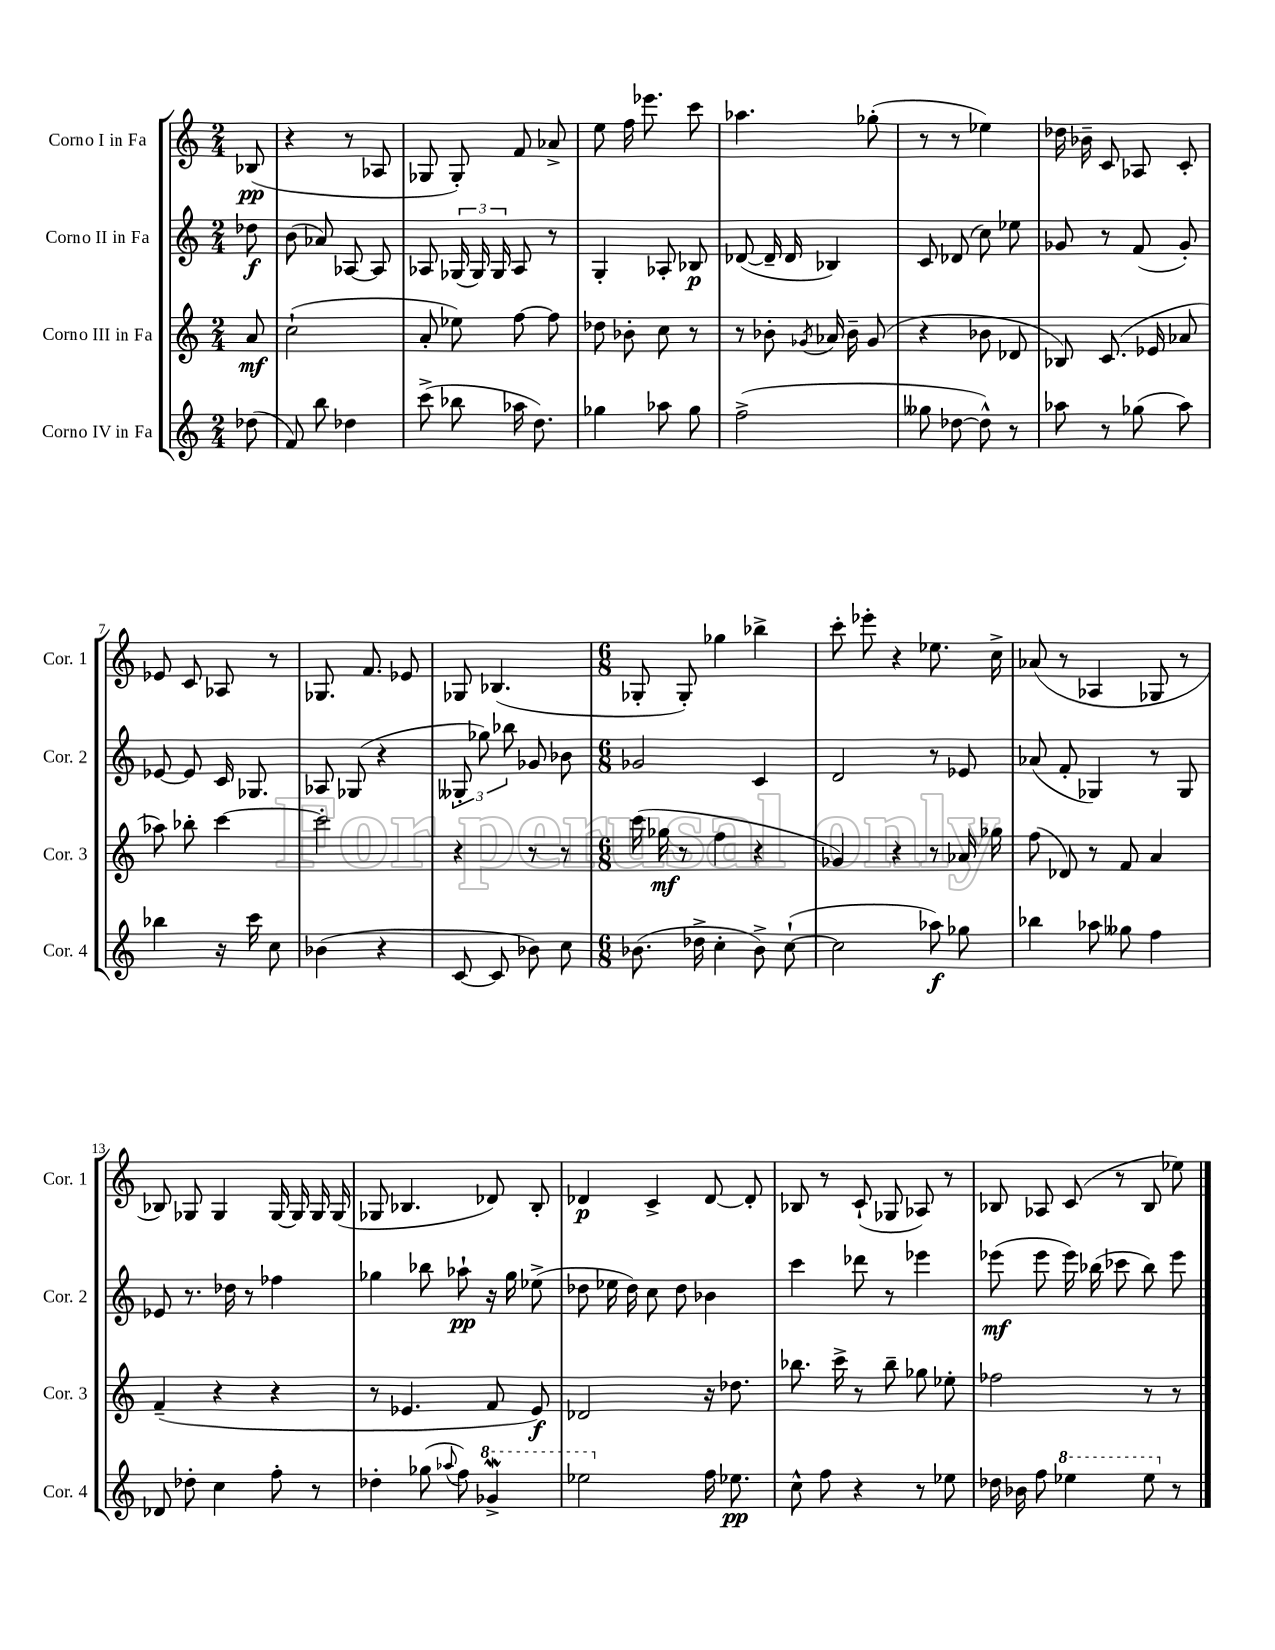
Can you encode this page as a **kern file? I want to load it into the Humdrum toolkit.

**kern	**dynam	**kern	**dynam	**kern	**dynam	**kern	**dynam
*part4	*part4	*part3	*part3	*part2	*part2	*part1	*part1
*staff4	*staff4	*staff3	*staff3	*staff2	*staff2	*staff1	*staff1
*I"Corno IV in Fa	*	*I"Corno III in Fa	*	*I"Corno II in Fa	*	*I"Corno I in Fa	*
*I'Cor. 4	*	*I'Cor. 3	*	*I'Cor. 2	*	*I'Cor. 1	*
*clefG2	*	*clefG2	*	*clefG2	*	*clefG2	*
*k[]	*	*k[]	*	*k[]	*	*k[]	*
*M2/4	*	*M2/4	*	*M2/4	*	*M2/4	*
=	=	=	=	=	=	=	=
(8dd-X\	.	8a/	mf	8dd-X\	f	(8B-X/	pp
=1	=1	=1	=1	=1	=1	=1	=1
8f/)	.	(2cc`\	.	(8b\	.	4r	.
8bb\	.	.	.	8a-X/)	.	.	.
4dd-X\	.	.	.	[8A-X/	.	8r	.
.	.	.	.	8A-/]	.	8A-X/	.
=2	=2	=2	=2	=2	=2	=2	=2
(8ccc^\	.	8a'/	.	8A-X/	.	8G-X/	.
8bb-X\	.	8ee-X\)	.	(24G-X/	.	8G-'/)	.
.	.	.	.	24G-/)	.	.	.
.	.	.	.	24G-/	.	.	.
16aa-X\	.	[8ff\	.	8A-/	.	8f/	.
8.dd\)	.	.	.	.	.	.	.
.	.	8ff\]	.	8r	.	8a-X^/	.
=3	=3	=3	=3	=3	=3	=3	=3
4gg-X\	.	8dd-X\	.	4G'/	.	8ee\	.
.	.	8b-X'\	.	.	.	16ff\	.
.	.	.	.	.	.	8.eee-X\	.
8aa-X\	.	8cc\	.	8A-X'/	.	.	.
8gg-\	.	8r	.	8B-X/	p	8ccc\	.
=4	=4	=4	=4	=4	=4	=4	=4
(2ff^\	.	8r	.	([8d-X/	.	4.aa-X\	.
.	.	8b-X'\	.	16d-~/]	.	.	.
.	.	.	.	16d-/	.	.	.
.	.	8qg-X/	.	.	.	.	.
.	.	16a-X/	.	4B-X/)	.	.	.
.	.	16b-~\	.	.	.	.	.
.	.	(8g-/	.	.	.	(8gg-X'\	.
=5	=5	=5	=5	=5	=5	=5	=5
8gg--X\	.	4r	.	8c/	.	8r	.
[8dd-X\	.	.	.	(8d-X/	.	8r	.
8dd-^^\])	.	8b-X\	.	8cc\)	.	4ee-X\)	.
8r	.	8d-X/	.	8ee-X\	.	.	.
=6	=6	=6	=6	=6	=6	=6	=6
8aa-X\	.	8B-X/)	.	8g-X/	.	16dd-X\	.
.	.	.	.	.	.	16b-X~\	.
8r	.	(8.c/	.	8r	.	8c/	.
(8gg-X\	.	.	.	(8f/	.	8A-X/	.
.	.	16e-X/	.	.	.	.	.
8aa-\)	.	8a-X/	.	8g-'/)	.	8c'/	.
!!LO:LB:g=z
=7	=7	=7	=7	=7	=7	=7	=7
4bb-X\	.	8aa-X\)	.	[8e-X/	.	8e-X/	.
.	.	8bb-X'\	.	8e-/]	.	8c/	.
16r	.	[4ccc\	.	16c/	.	8A-X/	.
16ccc\	.	.	.	8.G-X/	.	.	.
8cc\	.	.	.	.	.	8r	.
=8	=8	=8	=8	=8	=8	=8	=8
(4b-X\	.	2ccc'\]	.	8A-X/	.	8.G-X/	.
.	.	.	.	(8G-X/	.	.	.
.	.	.	.	.	.	8.f/	.
4r	.	.	.	4r	.	.	.
.	.	.	.	.	.	8e-X/	.
=9	=9	=9	=9	=9	=9	=9	=9
[8c/	.	4r	.	12G--X'/	.	8G-X/	.
.	.	.	.	12gg-X\)	.	.	.
8c/]	.	.	.	.	.	(4.B-X/	.
.	.	.	.	12bb-X\	.	.	.
8b-X\)	.	8r	.	8g-X/	.	.	.
8cc\	.	8r	.	8b-X\	.	.	.
=10	=10	=10	=10	=10	=10	=10	=10
*M6/8	*	*M6/8	*	*M6/8	*	*M6/8	*
(8.b-X\	.	(16ccc\	.	2g-X/	.	8G-X'/	.
.	.	16gg-X\	mf	.	.	.	.
.	.	8r	.	.	.	8G-'/)	.
16dd-X^\	.	.	.	.	.	.	.
4cc'\	.	4ff\	.	.	.	4gg-X\	.
8b-^\)	.	4r	.	4c/	.	4bb-X^\	.
([8cc`\	.	.	.	.	.	.	.
=11	=11	=11	=11	=11	=11	=11	=11
2cc\]	.	4g-X/)	.	2d/	.	8ccc'\	.
.	.	.	.	.	.	8eee-X'\	.
.	.	4r	.	.	.	4r	.
8aa-X\)	f	8r	.	8r	.	8.ee-X\	.
8gg-X\	.	16a-X/	.	8e-X/	.	.	.
.	.	16gg-X\	.	.	.	16cc^\	.
=12	=12	=12	=12	=12	=12	=12	=12
4bb-X\	.	(8ff\	.	(8a-X/	.	(8a-X/	.
.	.	8d-X/)	.	8f'/	.	8r	.
8aa-X\	.	8r	.	4G-X/)	.	4A-X/	.
8gg--X\	.	8f/	.	.	.	.	.
4ff\	.	4a/	.	8r	.	8G-X/	.
.	.	.	.	8G-/	.	8r	.
!!LO:LB:g=z
=13	=13	=13	=13	=13	=13	=13	=13
8d-X/	.	(4f~/	.	8e-X/	.	8B-X/)	.
8dd-X'\	.	.	.	8.r	.	8G-X/	.
4cc\	.	4r	.	.	.	4G-/	.
.	.	.	.	16dd-X\	.	.	.
.	.	.	.	8r	.	.	.
8ff'\	.	4r	.	4ff-X\	.	[16G-/	.
.	.	.	.	.	.	16G-/]	.
8r	.	.	.	.	.	16G-/	.
.	.	.	.	.	.	(16G-/	.
=14	=14	=14	=14	=14	=14	=14	=14
4dd-X'\	.	8r	.	4gg-X\	.	8G-X/	.
.	.	4.e-X/	.	.	.	4.B-X/	.
(8gg-X\	.	.	.	8bb-X\	.	.	.
8qqaa-X/	.	.	.	.	.	.	.
8ff\)	.	.	.	8aa-X`\	pp	.	.
*8va	*	*	*	*	*	*	*
4gg-Xw^/	.	8f/	.	16r	.	8d-X/)	.
.	.	.	.	16gg-\	.	.	.
.	.	8e-/)	f	(8ee-X^\	.	8B-'/	.
=15	=15	=15	=15	=15	=15	=15	=15
2eee-X\	.	2d-X/	.	8dd-X\	.	4d-X/	p
.	.	.	.	16ee-X\	.	.	.
.	.	.	.	16dd-\)	.	.	.
.	.	.	.	8cc\	.	4c^/	.
.	.	.	.	8dd-\	.	.	.
*X8va	*	*	*	*	*	*	*
16ff\	.	16r	.	4b-X\	.	[8d-/	.
8.ee-X\	pp	8.dd-X\	.	.	.	.	.
.	.	.	.	.	.	8d-'/]	.
=16	=16	=16	=16	=16	=16	=16	=16
8cc^^\	.	8.bb-X\	.	4ccc\	.	8B-X/	.
8ff\	.	.	.	.	.	8r	.
.	.	16ccc^\	.	.	.	.	.
4r	.	8r	.	8ddd-X\	.	(8c`/	.
.	.	8bb-~\	.	8r	.	8G-X/	.
8r	.	8gg-X\	.	4eee-X\	.	8A-X/)	.
8ee-X\	.	8ee-X'\	.	.	.	8r	.
=17	=17	=17	=17	=17	=17	=17	=17
16dd-X\	.	2ff-X\	.	(8eee-X\	mf	8B-X/	.
16b-X\	.	.	.	.	.	.	.
8ff\	.	.	.	8eee-\	.	8A-X/	.
*8va	*	*	*	*	*	*	*
4eee-X\	.	.	.	16eee-\)	.	(8c/	.
.	.	.	.	(16bb-X\	.	.	.
.	.	.	.	8ccc-X\	.	8r	.
8eee-\	.	8r	.	8bb-\)	.	8B-/	.
*X8va	*	*	*	*	*	*	*
8r	.	8r	.	8eee-\	.	8ee-X\)	.
==	==	==	==	==	==	==	==
*-	*-	*-	*-	*-	*-	*-	*-
